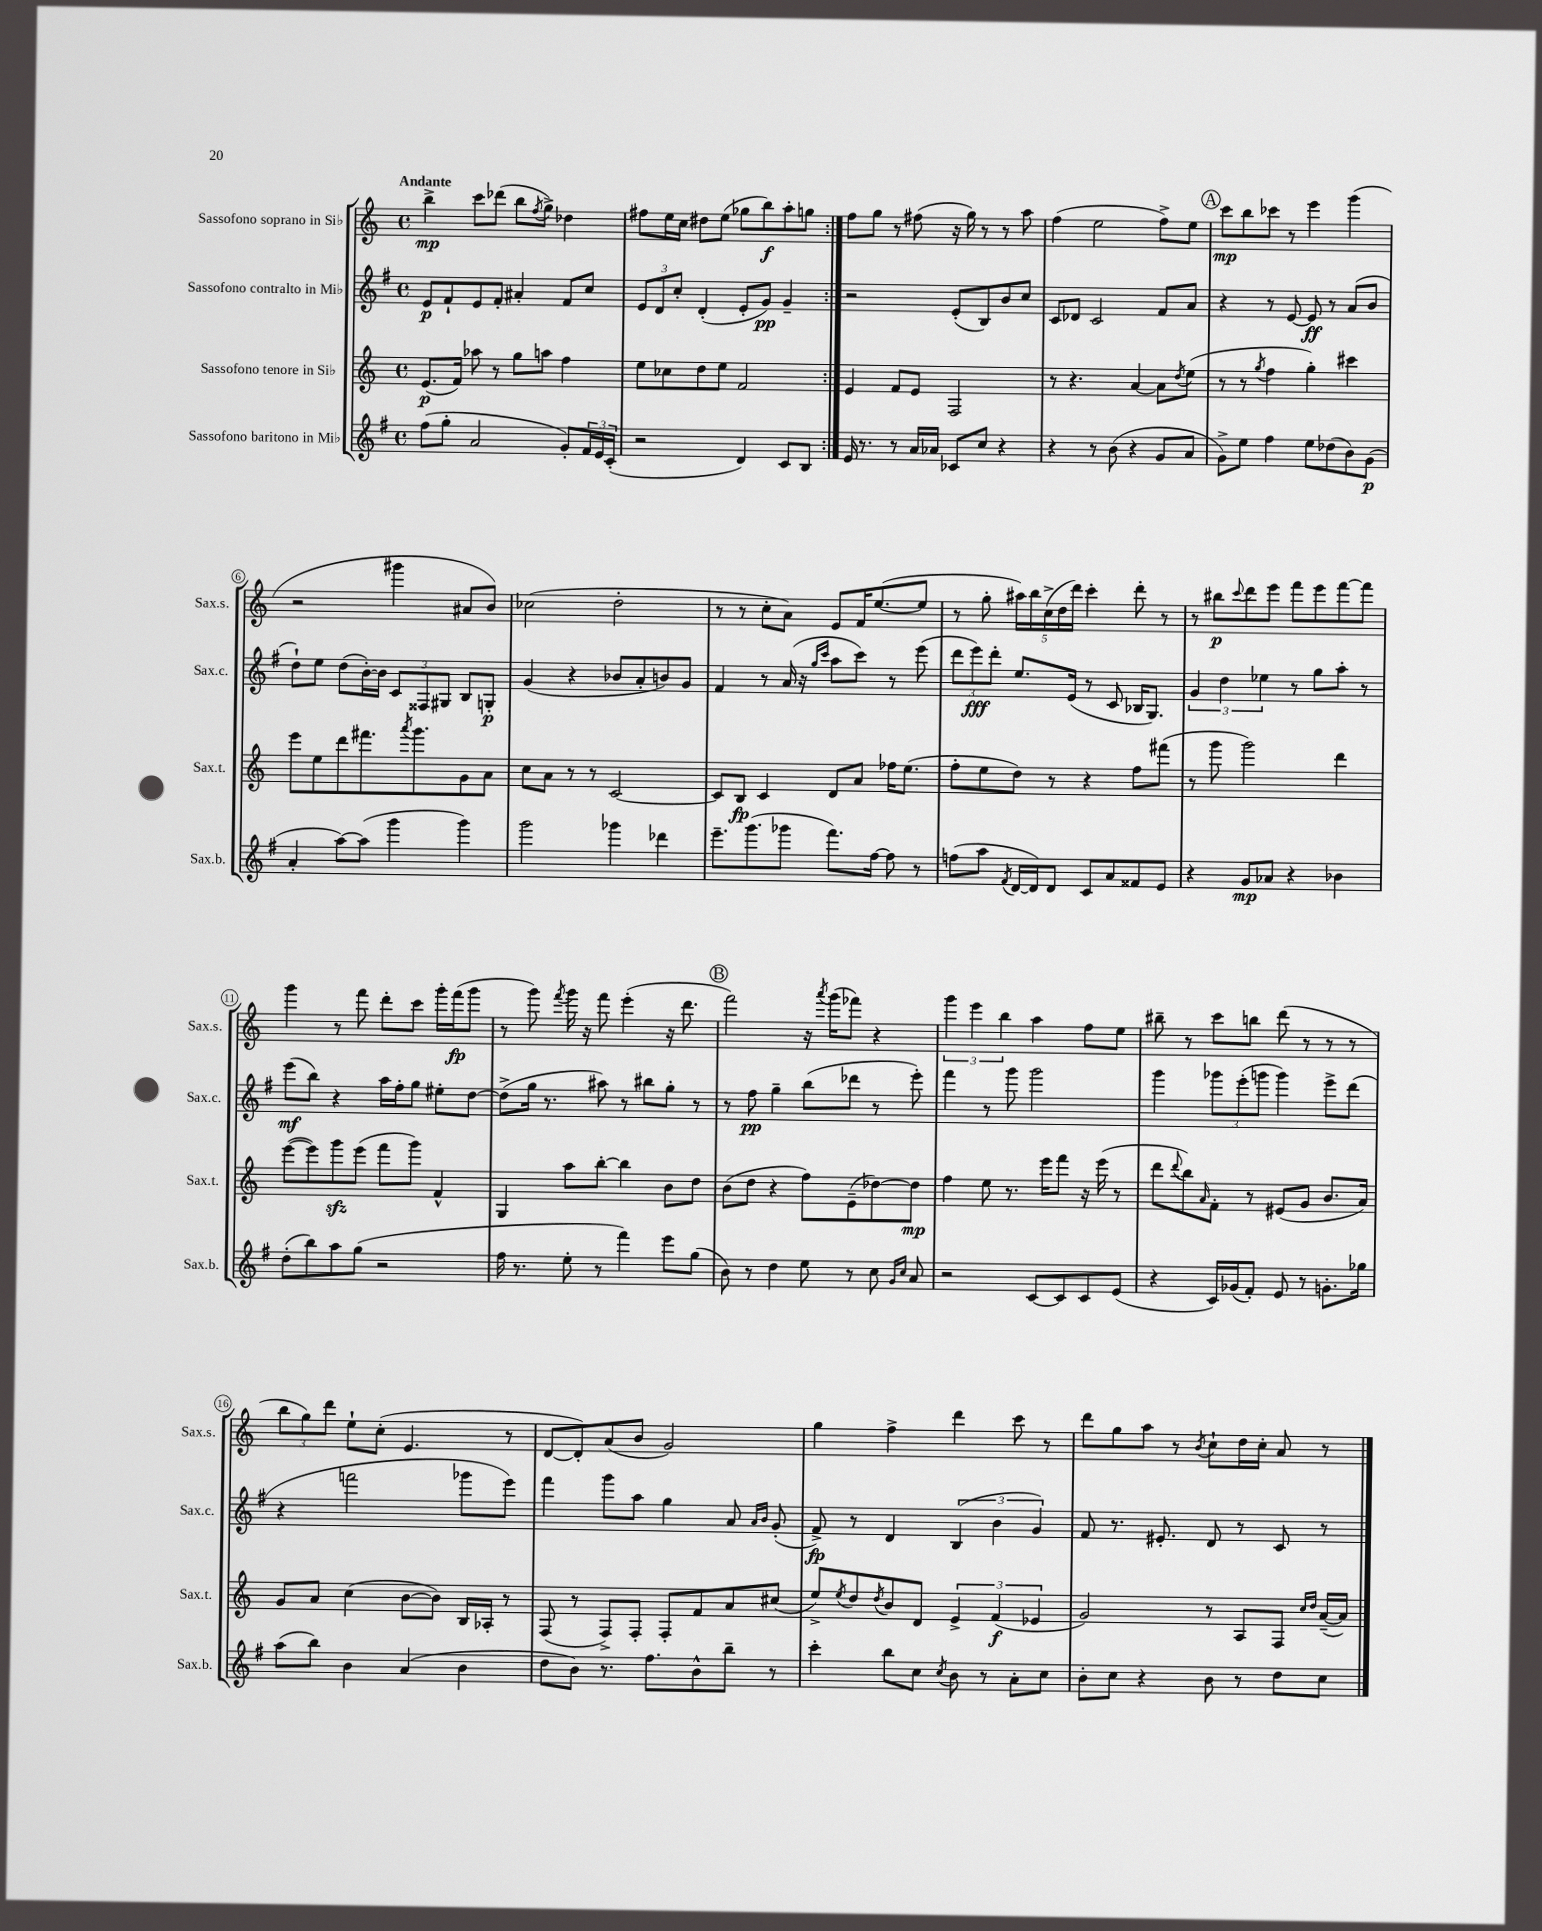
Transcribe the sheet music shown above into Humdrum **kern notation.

**kern	**kern	**kern	**kern
*staff4	*staff3	*staff2	*staff1
*clefG2	*clefG2	*clefG2	*clefG2
*k[f#]	*k[]	*k[f#]	*k[]
*M4/4	*M4/4	*M4/4	*M4/4
*met(c)	*met(c)	*met(c)	*met(c)
(8ff#	(8.e	8e	4bb^
8gg'	.	8f#`	.
.	16f)	.	.
2a	8aa-	8e	8ccc
.	8r	8f#'	(8ddd-
.	8gg	4a#'	8bb
.	.	.	8qff
.	8aa	.	8gg^)
8g')	4ff	8f#	4dd-
24f#	.	8cc	.
24e	.	.	.
(24c'	.	.	.
=	=	=	=
2r	8ee	12e	8ff#
.	.	12d	.
.	8cc-	.	16ee
.	.	12cc'	.
.	.	.	16cc
.	8dd	(4d'	8dd#
.	8ee	.	(8ee
4d)	2f	8e'	8gg-
.	.	8g)	8bb)
8c	.	4g~	8aa'
8B	.	.	8gg
=:|!	=:|!	=:|!	=:|!
16e	4e	2r	8ff
8.r	.	.	.
.	.	.	8gg
8r	8f	.	8r
16a	8e	.	(8ff#
16a-	.	.	.
8c-	2F	(8e'	16r
.	.	.	16gg)
8cc	.	8B)	8r
4r	.	8b	8r
.	.	8cc	8aa
=	=	=	=
4r	8r	8c	(4ff
.	4.r	8d-	.
8r	.	2c	2ee
(8b	.	.	.
4r	[4a	.	.
8g	8a]	8f#	8ff^)
.	8qdd	.	.
8a	(8ee	8a	8ee
=	=	=	=
8g^)	8r	4r	8ccc
8ee	8r	.	8bb
.	8qgg	.	.
4ff#	4ff	8r	8ccc-
.	.	[8e	8r
8ee	4gg')	8e]	4eee
(8dd-	.	8r	.
8b)	4ccc#	(8a	(4ggg
(8g	.	8b	.
=	=	=	=
4a'	8eee	8dd`)	2r
.	8ee	8ee	.
[8aa)	8ddd	(8dd	.
(8aa]	8.fff#	[16b')	.
.	.	16b]	.
4ggg	.	12c	4ggg#
.	8qaaa	.	.
.	8.ggg	.	.
.	.	12F##	.
.	.	12G#	.
4ggg)	8g	8B	8a#
.	8a	8G'	8b)
=	=	=	=
2ggg	8cc	(4g	(2cc-
.	8a	.	.
.	8r	4r	.
.	8r	.	.
4ggg-	[2c	8b-	2dd'
.	.	8a'	.
4ddd-	.	8b)	.
.	.	8g	.
=	=	=	=
8.eee~	8c]	4f#	8r
.	8B	.	8r
(8.ggg	.	.	.
.	4c	8r	8cc'
8ggg-	.	(16a	8a)
.	.	16r	.
.	.	16qqgg	.
.	.	16qqccc	.
8.fff#)	8d	8aa	8e
.	8a	8ccc)	16f
[16ff#	.	.	([8.ee
8ff#]	16ff-	8r	.
.	(8.ee	.	.
8r	.	(8eee	8ee]
=	=	=	=
(8ff	8ff'	12ddd	8r
.	.	12eee)	.
8aa	8ee	.	8gg'
.	.	12ddd'	.
8qf#	.	.	.
[16d	8dd)	8.ee	20aa#)
.	.	.	20bb
16d])	.	.	.
.	.	.	(20cc^
8d	8r	.	.
.	.	.	20dd
.	.	(16e	.
.	.	.	20ddd)
8c	4r	8r	4ccc'
8a	.	8c	.
8f##	8ff	16B-	8ddd'
.	.	8.G)	.
8e	(8fff#	.	8r
=	=	=	=
4r	8r	6g	8r
.	8ggg	.	8bb#
.	.	6dd	.
.	.	.	8qqccc
8g	2ggg)	.	8ddd
.	.	6ee-	.
8a-	.	.	8eee
4r	.	8r	8fff
.	.	8gg	8eee
4b-	4ddd	8aa'	[8fff
.	.	8r	8fff]
=	=	=	=
(8dd'	([8eee	(8eee	4ggg
8bb)	8eee])	8bb)	.
8aa	8ggg	4r	8r
(8gg	(8eee	.	8fff
2r	8fff	16aa	8ddd'
.	.	16ff#'	.
.	8ggg)	8gg	8ccc
.	4f^^	8ee#'	16ggg'
.	.	.	(16fff
.	.	[8dd	8ggg
=	=	=	=
16ff#	4G	(8dd^]	8r
8.r	.	.	.
.	.	16gg	8ggg)
.	.	8.r	.
.	.	.	8qfff
8ee'	8aa	.	16ggg
.	.	.	16r
8r	[8bb'	8aa#)	8fff
4fff#)	4bb]	8r	(4eee'
.	.	8bb#	.
8eee	8b	8gg'	16r
.	.	.	8.ddd
(8gg	8dd	8r	.
=	=	=	=
8b)	(8b	8r	2fff)
8r	8dd	8ff#	.
4dd	4r	4gg~	.
8ee	8ff)	(8bb	16r
.	.	.	8qaaa
.	.	.	(16ggg
8r	(8e~	8ddd-	8fff-)
8cc	[8dd-)	8r	4r
16qqg	.	.	.
16qqcc	.	.	.
8a	8dd-]	8eee')	.
=	=	=	=
2r	4ff	4fff#	6ggg
.	.	.	6eee
.	8ee	8r	.
.	.	.	6bb
.	8.r	8ggg	.
[8c	.	2ggg	4aa
.	16eee	.	.
8c]	8fff	.	.
8c	16r	.	8ff
.	(16eee	.	.
(8e	8r	.	8ee
=	=	=	=
4r	8ddd	4ggg	8bb#~
.	8qqddd	.	.
.	8bb)	.	8r
.	16qqa	.	.
16c)	8f'	12ggg-	8ccc
(16g-	.	.	.
.	.	(12eee'	.
8f#')	8r	.	8bb
.	.	12ggg	.
8e	(8e#	4ggg)	(8ddd
8r	8g	.	8r
8.g'	8.b	8eee^	8r
.	.	(8ddd	8r
16gg-	16a)	.	.
=	=	=	=
(8aa	8g	4r	12bb
.	.	.	12gg)
8bb)	8a	.	.
.	.	.	12ddd
4b	(4cc	2fff	8ee`
.	.	.	(8cc'
(4a	[8b	.	4.e
.	8b])	.	.
4b	16B	8ggg-	.
.	16A-'	.	.
.	8r	8eee)	8r
=	=	=	=
8dd	(8F	4fff#	[8d
8b)	8r	.	8d'])
8.r	8F^)	8ggg	(8a
.	8F'	8aa	8b
8.ff#	.	.	.
.	8F'	4gg	2g)
8b^^	8f	.	.
8bb~	8a	8a	.
.	.	16qqa	.
.	.	16qqb	.
8r	(8cc#	(8g'	.
=	=	=	=
4ccc'	8ee^)	8f#^)	4gg
.	8qee	.	.
.	8dd	8r	.
.	8qdd	.	.
8bb	8b	4d	4ff^
8cc	8d	.	.
8qcc	.	.	.
8b	6e^	(6B	4ddd
8r	.	.	.
.	(6f	6b	.
8a'	.	.	8ccc
.	6e-	6g)	.
8cc	.	.	8r
=	=	=	=
8b'	2g)	8f#	8ddd
8cc	.	8.r	8gg
4r	.	.	8aa
.	.	8.e#'	.
.	.	.	8r
.	.	.	8qb
8b	8r	8d	8cc`
8r	8A	8r	16dd
.	.	.	16cc'
8dd	8F	8c	8a
.	16qqcc	.	.
.	16qqdd	.	.
8cc	([16a~	8r	8r
.	16a])	.	.
==	==	==	==
*-	*-	*-	*-
